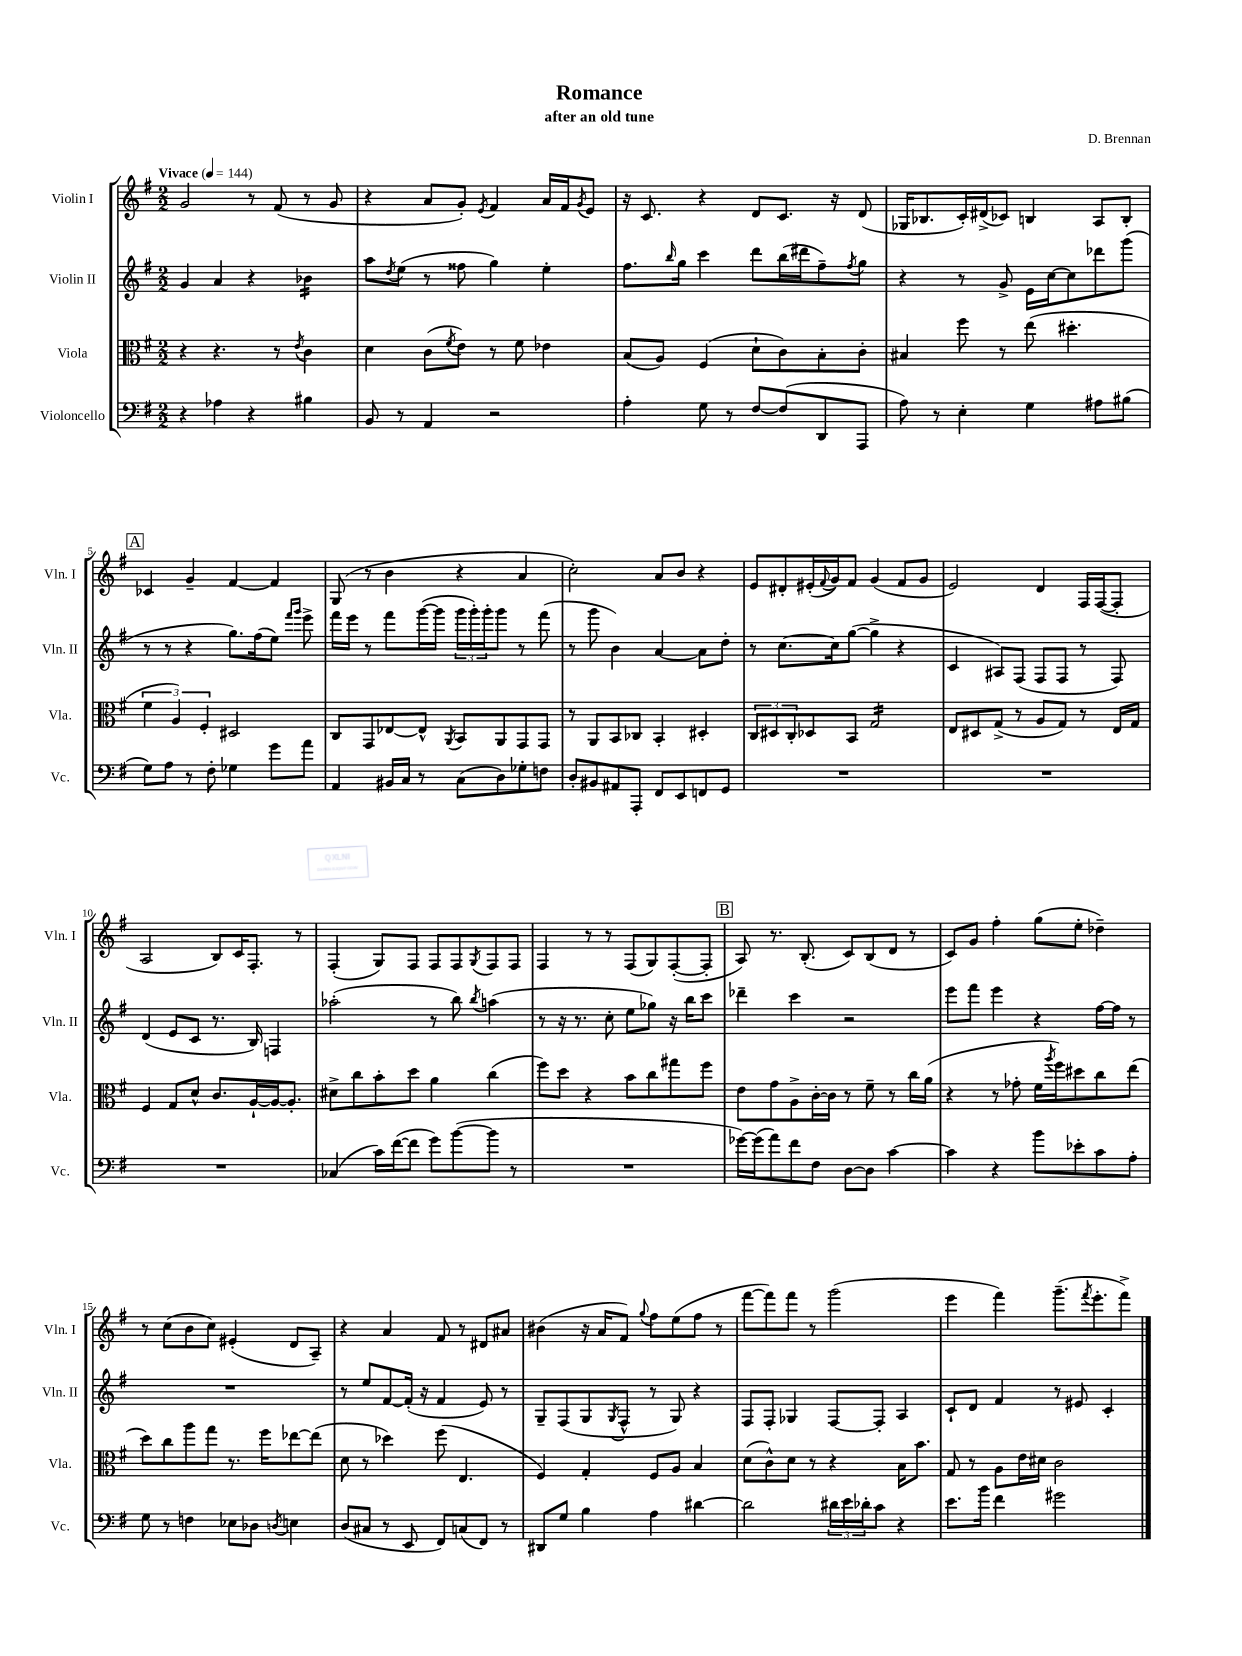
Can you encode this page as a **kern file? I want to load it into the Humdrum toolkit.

**kern	**kern	**kern	**kern
*staff4	*staff3	*staff2	*staff1
*clefF4	*clefC3	*clefG2	*clefG2
*k[f#]	*k[f#]	*k[f#]	*k[f#]
*M2/2	*M2/2	*M2/2	*M2/2
*MM144	*MM144	*MM144	*MM144
4r	4r	4g/	2g/
4A-\	4.r	4a/	.
4r	.	4r	8r
.	8r	.	(8f#/
.	8qe/	.	.
4B#\	4c\	4b-\	8r
.	.	.	8g/
=	=	=	=
8BB/	4d\	8aa\L	4r
.	.	8qdd/	.
8r	.	(8ee\J	.
4AA/	(8c\L	8r	8a/L
.	8qf#/	.	.
.	8e\J)	8ff##\	8g'/J)
.	.	.	8qe/
2r	8r	4gg\)	4f#/
.	8f#\	.	.
.	4e-\	4ee'\	16a/LL
.	.	.	16f#/J
.	.	.	8qg/
.	.	.	8e/J
=	=	=	=
4A'\	(8B/L	8.ff#\L	16r
.	.	.	8.c/
.	8A/J)	.	.
.	.	16qqbb/	.
.	.	16gg\Jk	.
8G\	(4F#/	4ccc\	4r
8r	.	.	.
[8F#/L	8d`\L	8ddd\L	8d/L
(8F#/]	8c\)	(16bb\L	8.c/J
.	.	16ddd#\J	.
8DD/	8B'\	8ff#~\)	.
.	.	.	16r
.	.	8qff#/	.
8AAA/J	8c'\J	8gg\J	(8d/
=	=	=	=
8A\)	4B#/	4r	16G-/LK
.	.	.	8.B-/
8r	.	.	.
4E'\	8ff#\	8r	16c'/L)
.	.	.	(16d#^/J
.	8r	8g^/	8c-/J)
4G\	(8ee\	16e\LL	4B/
.	.	[16cc\J	.
.	4.dd#'\	8cc\]	.
8A#\L	.	8ddd-\	8A/L
(8B#\J	.	(8ggg\J	8B'/J
=	=	=	=
8G\L)	6f#\	8r	4c-/
8A\J	.	8r	.
.	6A/)	.	.
8r	.	4r	4g~/
.	6F#'/	.	.
8F#'\	.	.	.
4G-\	2D#/	8.gg\L)	[4f#/
.	.	(16ff#\k	.
8g\L	.	8ee\J)	4f#/]
.	.	16qqfff#/LL	.
.	.	16qqggg/JJ	.
8a\J	.	8eee^\	.
=	=	=	=
4AA/	8C/L	16fff#\LL	(8G/
.	.	16eee\JJ	.
.	8GG/	8r	8r
16BB#/LL	[8E-/	8fff#\L	4b\
16C/JJ	.	.	.
8r	8E-^^/]J	([16ggg\L	.
.	.	16ggg\]JJ	.
.	8qAA/	.	.
(8C\L	8BB/L	24ggg\LL	4r
.	.	24ggg'\)	.
.	.	24ggg'\J	.
8D\)	8AA/	8ggg\J	.
8G-'\	8GG/	8r	4a/
8F\J	8GG/J	(8fff#\	.
=	=	=	=
8D'/L	8r	8r	2cc'\)
8BB#/	8AA/L	8ggg\	.
8AA#/	8BB/	4b\)	.
8AAA'/J	8C-/J	.	.
8FF#/L	4BB'/	[4a/	8a/L
8EE/	.	.	8b/J
8FF/	4D#'/	8a\]L	4r
8GG/J	.	8dd'\J	.
=	=	=	=
1r	12C/L	8r	8e/L
.	12D#/	.	.
.	.	[8.cc\L	8d#'/
.	12C'/	.	.
.	8D-/	.	(16e#'/L
.	.	.	8qqf#/
.	.	16cc\]k	16g/J)
.	8BB/J	([8gg\J	8f#/J
.	2G/	4gg^\]	(4g/
.	.	4r	8f#/L
.	.	.	8g/J
=	=	=	=
1r	8E/L	4c/	2e/)
.	8D#/	.	.
.	(8G^/J	8A#/L)	.
.	8r	(8F#/J	.
.	8A/L	8F#/L	4d/
.	8G/J)	8F#/J	.
.	8r	8r	16F#/LL
.	.	.	([16F#/J
.	16E/LL	8F#/)	8F#'/]J
.	16G/JJ	.	.
=	=	=	=
1r	4F#/	(4d/	2A/
.	8G/L	8e/L	.
.	8d^^/J	8c/J	.
.	8.c/L	8.r	8B/L)
.	.	.	16c/K
.	[16A`/L	16B/)	8.F#'/J
.	16A/_J	4F/	.
.	8.A'/]J	.	.
.	.	.	8r
=	=	=	=
(4C-/	8d#^\L	(2aa-'\	(4F#'/
.	8cc\	.	.
16c\LL)	8b'\	.	8G/L)
([16f#\J	.	.	.
8f#\]J	8dd\J	.	8F#/J
8g\L)	4a\	8r	8F#/L
([8b\	.	8bb\)	8F#/
.	.	8qbb/	8qG/
8b\]J	(4cc\	(4aa\	8F#/
8r	.	.	8F#/J
=	=	=	=
1r	8ff#\L)	8r	4F#/
.	8dd\J	16r	.
.	.	8.r	.
.	4r	.	8r
.	.	8cc'\	8r
.	8b\L	8ee\L	(8F#/L
.	8cc\	8gg-\J)	8G/)
.	8gg#\	16r	([8F#'/
.	.	16bb\LK	.
.	8ff#\J	8ccc\J	8F#'/]J
=	=	=	=
[16g-\LL)	8e\L	4ddd-~\	8A/)
(16g-\]J	.	.	.
8a\)	8g\	.	8.r
8f#\	8A^\	4ccc\	.
.	.	.	(8.B'/
8F#\J	[16c'\L	.	.
.	16c\]JJ	.	.
[8D\L	8r	2r	8c/L)
8D\]J	8f#~\	.	(8B/
[4c\	8r	.	8d/J
.	16cc\LL	.	8r
.	(16a\JJ	.	.
=	=	=	=
4c\]	4r	8eee\L	8c/L)
.	.	8fff#\J	8g/J
4r	8r	4eee\	4ff#'\
.	8g-'\	.	.
8b\L	16f#\LL	4r	(8gg\L
.	8qaa/	.	.
.	16ff#\J)	.	.
8e-'\	8dd#\	.	8ee'\J
8c\	8cc\	[16ff#\LL	4dd-~\)
.	.	16ff#\]JJ	.
8A'\J	(8ee\J	8r	.
=	=	=	=
8G\	8dd\L)	1r	8r
8r	8cc\	.	(8cc\L
4F\	8aa\	.	8b\
.	8gg\J	.	8cc\J)
8E-\L	8.r	.	(4e#'/
8D-\J	.	.	.
.	16ff#\LK	.	.
8qD/	.	.	.
4E\	[8ee-\	.	8d/L
.	(8ee-\]J	.	8A~/J)
=	=	=	=
(8D/L	8d\	8r	4r
8C#/J	8r	8ee/L	.
8r	4dd-\)	[8f#/	4a/
8EE/	.	(16f#'/]Jk	.
.	.	16r	.
8FF#/L)	(8ff#\	4f#/	8f#/
(8C/	4.E/	.	8r
8FF#/J)	.	8e/)	8d#/L
8r	.	8r	8a#/J
=	=	=	=
8DD#/L	4F#/)	8G~/L	(4b#\
8G/J	.	(8F#/	.
4B\	4G'/	8G/	16r
.	.	.	16a/LK
.	.	8qG/	.
.	.	8F#^^/J	8f#/J)
.	.	.	8qqgg/
4A\	8F#/L	8r	8ff#\L
.	8A/J	8G/)	(8ee\
[4d#\	4B/	4r	8ff#\J
.	.	.	8r
=	=	=	=
2d#\]	(8d\L	8F#/L	[8fff#\L
.	8c^^\)	8F#'/J	8fff#\])
.	8d\J	4G-/	8fff#\J
.	8r	.	8r
24d#\LL	4r	[8F#/L	(2ggg\
24e\	.	.	.
24d-'\J	.	.	.
8c\J	.	8F#'/]J	.
4r	16B\LK	4A/	.
.	8.b\J	.	.
=	=	=	=
8.e\L	8G/	8c`/L	4eee\
.	8r	8d/J	.
16b\Jk	.	.	.
4f#\	8A\L	4f#/	4fff#\)
.	16e\L	.	.
.	16d#\JJ	.	.
2g#\	2c\	8r	(8.ggg~\L
.	.	8e#/	.
.	.	.	8qfff#/
.	.	.	8.eee'\
.	.	4c'/	.
.	.	.	8fff#^\J)
==	==	==	==
*-	*-	*-	*-
